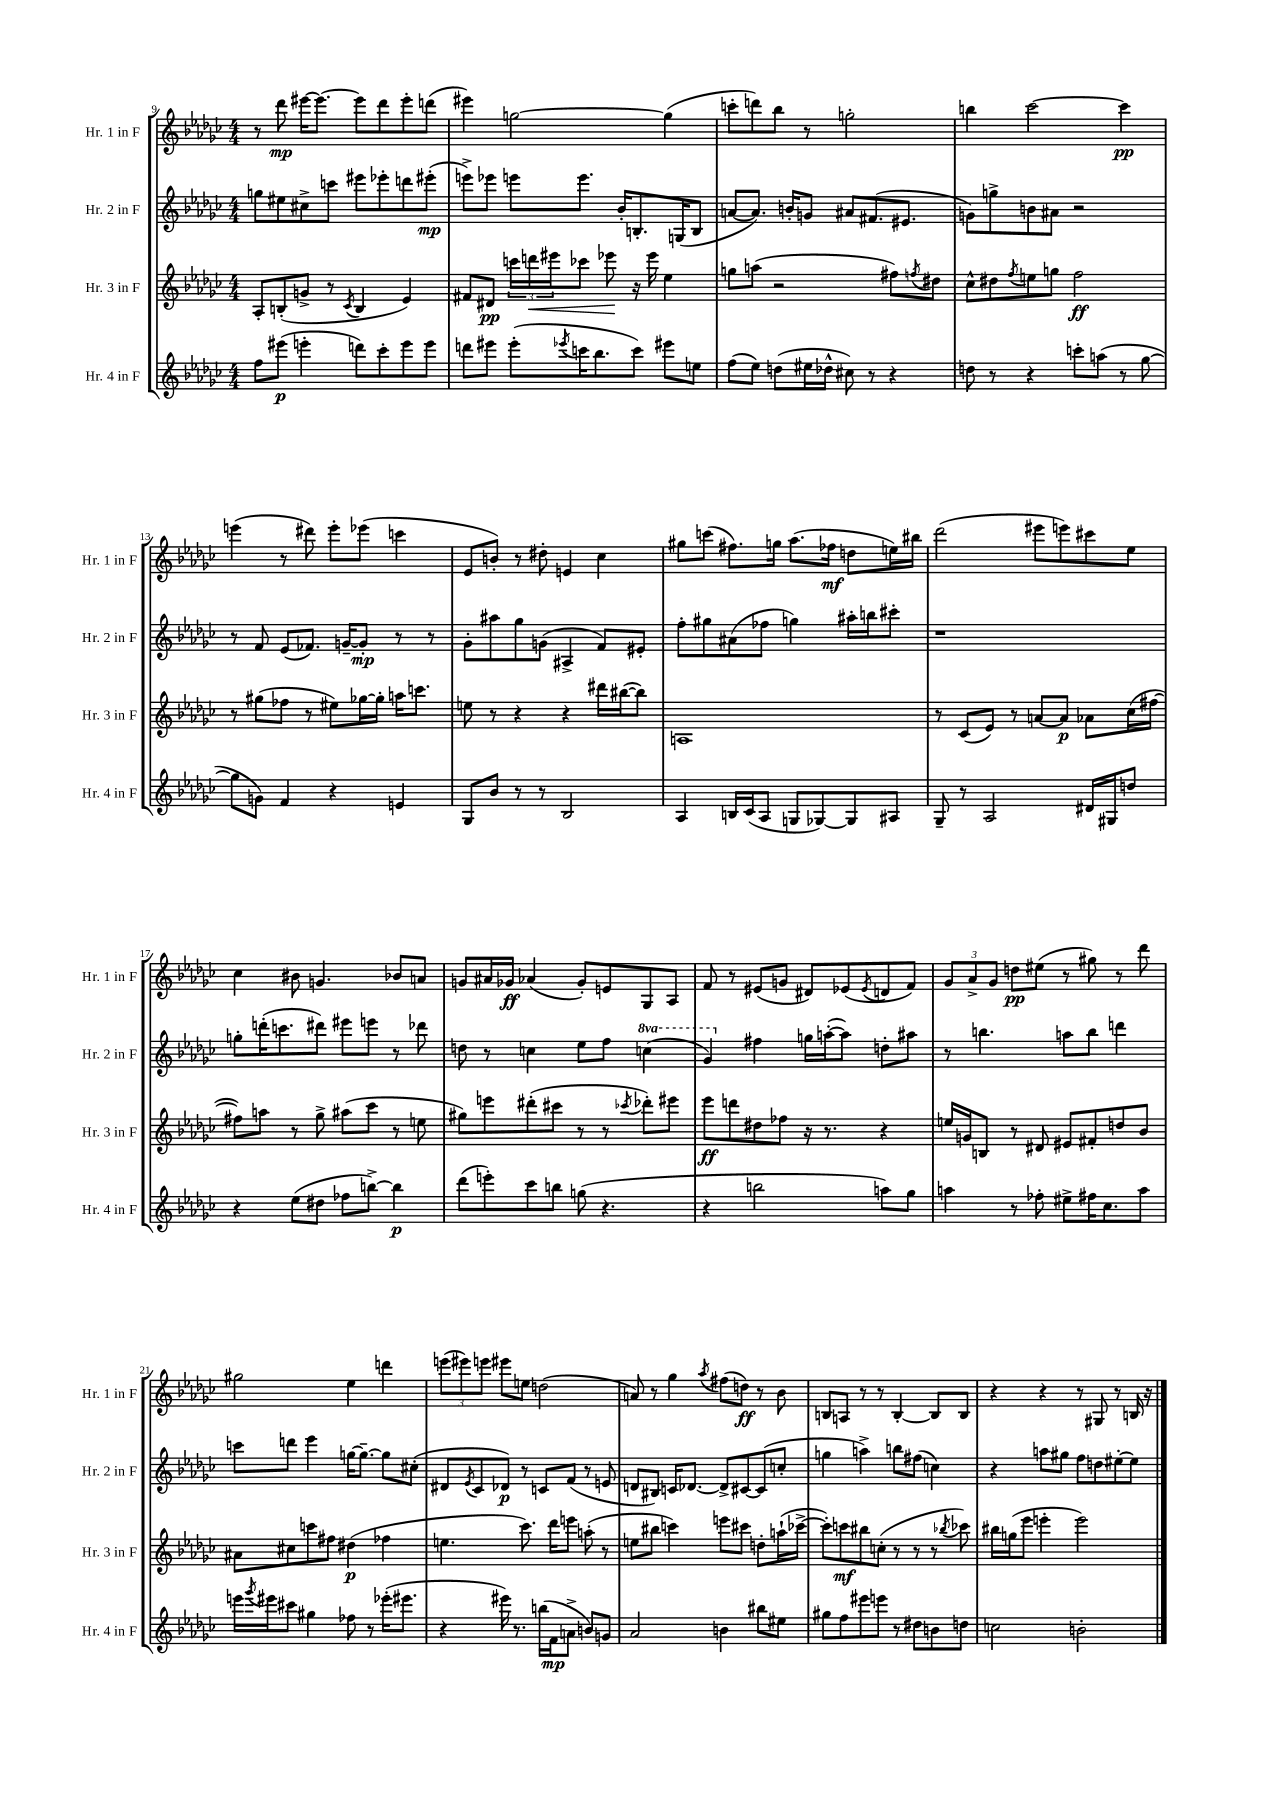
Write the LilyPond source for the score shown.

<<
\new StaffGroup <<
\new Staff = "s0" \with { instrumentName = "Hr. 1 in F" shortInstrumentName = "Hr. 1 in F" } {
    \clef treble \key ges \major \numericTimeSignature \time 4/4
    r8 des'''8\mp eis'''16~ eis'''8.~ eis'''8 des'''8 eis'''8-. d'''8( |
    eis'''4) g''2~ g''4( |
    c'''8-. d'''8) bes''8 r8 g''2-. |
    b''4 ces'''2~ ces'''4\pp |
    e'''4( r8 dis'''8) e'''8-. ees'''8( c'''4 |
    ees'8 b'8-.) r8 dis''8-. e'4 ces''4 |
    gis''8 c'''8( fis''8.) g''16 aes''8.( fes''16\mf d''8 e''16) bis''16 |
    des'''2( eis'''8 e'''8) cis'''8 ees''8 |
    ces''4 bis'8 g'4. bes'8 a'8 |
    g'8 ais'16 ges'16\ff aes'4( ges'8-.) e'8 ges8 aes8 |
    f'8 r8 eis'8( g'8 dis'8) ees'8( \acciaccatura { ees'8 } d'8 f'8) |
    \tuplet 3/2 { ges'8 aes'8-> ges'8 } d''8\pp eis''8( r8 gis''8) r8 des'''8 |
    gis''2 ees''4 d'''4 |
    \tuplet 3/2 { e'''8( eis'''8) e'''8 } eis'''8 e''8 d''2( |
    a'8) r8 ges''4 \acciaccatura { aes''8 } fis''8( d''8\ff) r8 bes'8 |
    b8 a8 r8 r8 b4~-. b8 b8 |
    r4 r4 r8 gis8 r8 b16 r16 \bar "|." |
}
\new Staff = "s1" \with { instrumentName = "Hr. 2 in F" shortInstrumentName = "Hr. 2 in F" } {
    \clef treble \key ges \major \numericTimeSignature \time 4/4 \set Staff.ottavationMarkups = #ottavation-simple-ordinals
    g''8 eis''8 cis''8-> c'''8 eis'''8 ees'''8-. d'''8 eis'''8-.\mp( |
    e'''8->) ees'''8 e'''8 e'''8. bes'16-. b8.-. g16( b8 |
    a'8~ a'8.) b'16-. g'8 ais'8 fis'8.( eis'8. |
    g'8) g''8-> b'8 ais'8 r2 |
    r8 f'8 ees'8( fes'8.) g'16~-- g'8-.\mp r8 r8 |
    ges'8-. ais''8 ges''8 g'8( ais4-> f'8) eis'8-. |
    f''8-. gis''8 ais'8( fes''8 g''4) ais''16-. b''16 cis'''8-. |
    r1 |
    g''8-. d'''16-.( c'''8. dis'''8) eis'''8 e'''8 r8 des'''8 |
    d''8 r8 c''4 ees''8 f''8 \ottava #1 c'''4( |
    ges''4) \ottava #0 fis''4 g''16 a''16~-.( a''8) d''8-. ais''8 |
    r8 b''4. a''8 b''8 d'''4 |
    c'''8 d'''8 ees'''4 g''16~ g''8.~-- g''8 cis''8-.( |
    dis'8 \acciaccatura { ees'8 } ces'8 des'8\p) r8 c'8 f'8( r8 e'8 |
    d'8 bis8) c'16 des'8.~ des'8-> cis'8~ cis'8( c''8-. |
    g''4 a''4->) b''8 fis''8( c''4) |
    r4 a''8 gis''8 f''8 d''8 eis''8~-. eis''8 \bar "|." |
}
\new Staff = "s2" \with { instrumentName = "Hr. 3 in F" shortInstrumentName = "Hr. 3 in F" } {
    \clef treble \key ges \major \numericTimeSignature \time 4/4
    aes8-. b8-.( g'8-> r8 \acciaccatura { ces'8 } b4 ees'4) |
    fis'8 dis'8\pp \tuplet 3/2 { c'''16 d'''16\< eis'''16 } ces'''8 ees'''8\! r16 ees'''16 ees''4 |
    g''8 a''8( r2 fis''8) \acciaccatura { f''8 } dis''8 |
    ces''8-^ dis''8 \acciaccatura { f''8 } e''8 g''8 f''2\ff |
    r8 gis''8( fes''8 r8 eis''8) ges''16~ ges''16-. a''16 c'''8. |
    e''8 r8 r4 r4 dis'''16 bis''16~( bis''8) |
    a1 |
    r8 ces'8( ees'8) r8 a'8~ a'8\p aes'8 ces''16( fis''16~ |
    fis''8) a''8 r8 ges''8-> ais''8( ces'''8 r8 e''8 |
    gis''8) e'''8 dis'''8-.( cis'''8 r8 r8 \acciaccatura { ces'''8 } des'''8-.) eis'''8 |
    ees'''8\ff d'''8 dis''8 fes''8 r16 r8. r4 |
    e''16 g'16 b8 r8 dis'8 eis'8 fis'8-. d''8 bes'8 |
    ais'8 cis''8 c'''8 fis''8 dis''4\p( fes''4 |
    e''4. ces'''8.) des'''16 e'''8 a''8-.( r8 |
    e''8 bis''8 c'''4) e'''8 cis'''8 d''8-. a''16-!( ces'''16~-> |
    ces'''8-.) c'''8\mf bis''8 c''8-.( r8 r8 r8 \acciaccatura { bes''8 } ces'''8) |
    bis''16 g''16( ees'''8 e'''4-. e'''2) \bar "|." |
}
\new Staff = "s3" \with { instrumentName = "Hr. 4 in F" shortInstrumentName = "Hr. 4 in F" } {
    \clef treble \key ges \major \numericTimeSignature \time 4/4
    f''8 eis'''8\p( e'''4-. d'''8) ces'''8-. e'''8 e'''8 |
    d'''8 eis'''8 eis'''8-.( \acciaccatura { ees'''8 } c'''16 bes''8. c'''8) eis'''8 e''8 |
    f''8( ees''8) d''8( eis''16 des''16-^ cis''8) r8 r4 |
    d''8 r8 r4 c'''8-. a''8( r8 ges''8~ |
    ges''8 g'8) f'4 r4 e'4 |
    ges8 bes'8 r8 r8 bes2 |
    aes4 b16 ces'16( aes8 g8 ges8~) ges8 ais8 |
    ges8-- r8 aes2 dis'16 gis16 d''8 |
    r4 ees''8( dis''8 fes''8 b''8~->) b''4\p |
    des'''8( e'''8-.) ces'''8 b''8 g''8( r4. |
    r4 b''2 a''8) ges''8 |
    a''4 r8 fes''8-. eis''8-> fis''16 ces''8. a''8 |
    e'''16 \acciaccatura { ges'''8 } eis'''16 cis'''8 gis''4 fes''8 r8 ees'''16-.( eis'''8. |
    r4 eis'''16) r8. b''16( f'16\mp a'8-> b'8) g'8 |
    aes'2 b'4 bis''8 eis''8 |
    gis''8 f''8 eis'''8 e'''8 r8 dis''8 b'8 d''8 |
    c''2 b'2-. \bar "|." |
}
>>
>>
\layout { \context { \Score currentBarNumber = #9 } }
